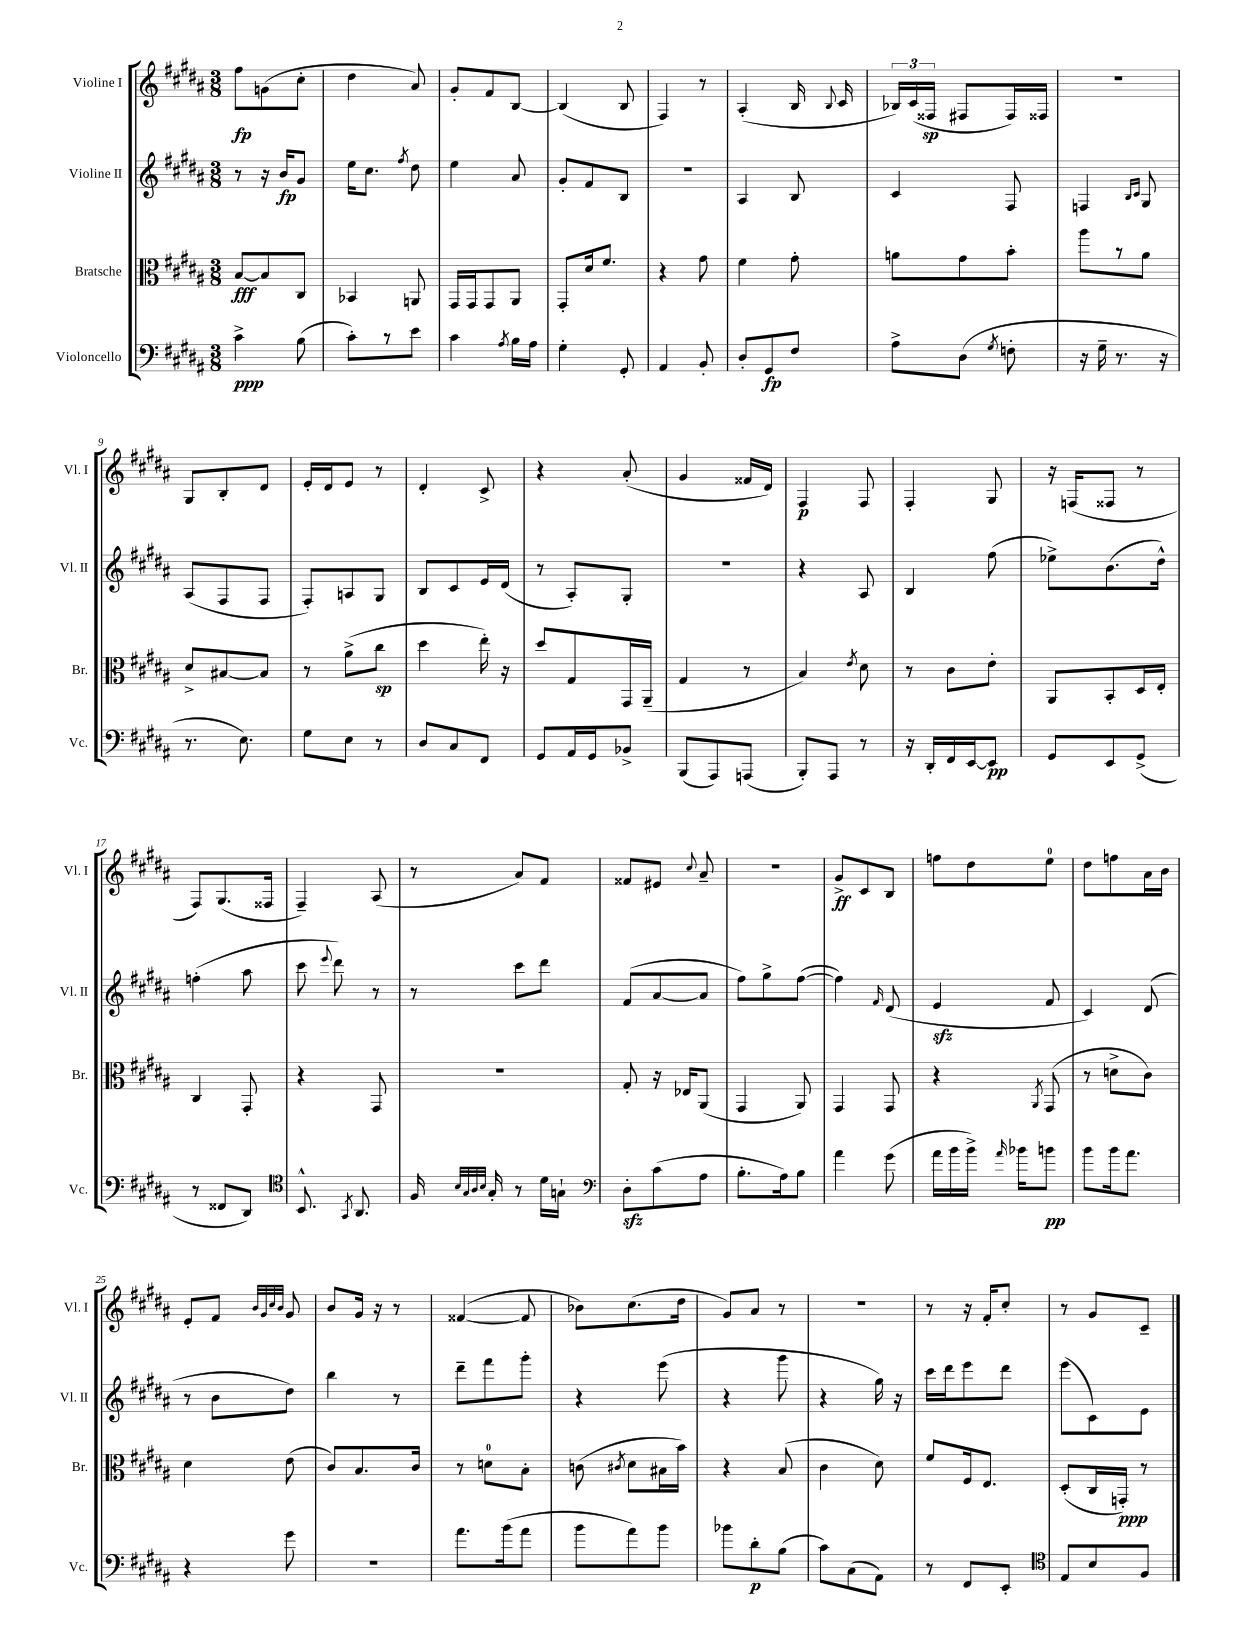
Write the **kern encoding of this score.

**kern	**dynam	**kern	**dynam	**kern	**dynam	**kern	**dynam
*part4	*part4	*part3	*part3	*part2	*part2	*part1	*part1
*staff4	*staff4	*staff3	*staff3	*staff2	*staff2	*staff1	*staff1
*I"Violoncello	*	*I"Bratsche	*	*I"Violine II	*	*I"Violine I	*
*I'Vc.	*	*I'Br.	*	*I'Vl. II	*	*I'Vl. I	*
*clefF4	*	*clefC3	*	*clefG2	*	*clefG2	*
*k[f#c#g#d#a#]	*	*k[f#c#g#d#a#]	*	*k[f#c#g#d#a#]	*	*k[f#c#g#d#a#]	*
*M3/8	*	*M3/8	*	*M3/8	*	*M3/8	*
=1	=1	=1	=1	=1	=1	=1	=1
4c#^\	ppp	[8B/L	fff	8r	.	8ff#\L	fp
.	.	8B/]	.	16r	.	(8gn\	.
.	.	.	.	16b/KL	fp	.	.
(8B\	.	8C#/J	.	8g#/J	.	8cc#'\J	.
=2	=2	=2	=2	=2	=2	=2	=2
8c#'\L)	.	4BB-X/	.	16ee\KL	.	4dd#\	.
.	.	.	.	8.cc#\J	.	.	.
8r	.	.	.	.	.	.	.
.	.	.	.	8qff#/	.	.	.
8e\J	.	8AAn/	.	8dd#\	.	8a#/)	.
=3	=3	=3	=3	=3	=3	=3	=3
4c#\	.	16GG#/LL	.	4ee\	.	8g#'/L	.
.	.	16GG#/J	.	.	.	.	.
.	.	8GG#/	.	.	.	8f#/	.
8qA#/	.	.	.	.	.	.	.
16B\LL	.	8AA#/J	.	8a#/	.	[8B/J	.
16A#\JJ	.	.	.	.	.	.	.
=4	=4	=4	=4	=4	=4	=4	=4
4G#'\	.	8GG#'/L	.	8g#'/L	.	(4B/]	.
.	.	16d#/k	.	8f#/	.	.	.
.	.	8.f#/J	.	.	.	.	.
8GG#'/	.	.	.	8B/J	.	8B/	.
=5	=5	=5	=5	=5	=5	=5	=5
4AA#/	.	4r	.	4.r	.	4F#/)	.
8BB'/	.	8g#\	.	.	.	8r	.
=6	=6	=6	=6	=6	=6	=6	=6
8D#'/L	.	4f#\	.	4A#/	.	(4A#'/	.
8GG#/	fp	.	.	.	.	.	.
8F#/J	.	8g#'\	.	8B/	.	16B/	.
.	.	.	.	.	.	8qqB/	.
.	.	.	.	.	.	16c#/	.
=7	=7	=7	=7	=7	=7	=7	=7
8A#^\L	.	8an\L	.	4c#/	.	24B-X/LL)	.
.	.	.	.	.	.	(24c#/	.
.	.	.	.	.	.	24F##X/JJ	sp
(8D#\J	.	8g#\	.	.	.	8F#X/L	.
8qG#/	.	.	.	.	.	.	.
8Fn'\	.	8b'\J	.	8F#/	.	16F#/L)	.
.	.	.	.	.	.	16F##X/JJ	.
=8	=8	=8	=8	=8	=8	=8	=8
16r	.	8aa#\L	.	4Fn/	.	4.r	.
16G#~\	.	.	.	.	.	.	.
8.r	.	8r	.	.	.	.	.
.	.	.	.	16qqB/LL	.	.	.
.	.	.	.	16qqc#/JJ	.	.	.
.	.	8a#\J	.	8G#/	.	.	.
16r	.	.	.	.	.	.	.
!!LO:LB:g=z
=9	=9	=9	=9	=9	=9	=9	=9
8.r	.	8d#^/L	.	(8A#/L	.	8G#/L	.
.	.	[8B#X/	.	8F#/	.	8B'/	.
8.E\)	.	.	.	.	.	.	.
.	.	8B#/J]	.	8F#/J	.	8d#/J	.
=10	=10	=10	=10	=10	=10	=10	=10
8G#\L	.	8r	.	8F#'/L)	.	16e'/LL	.
.	.	.	.	.	.	16d#/J	.
8E\J	.	(8a#^\L	.	8An/	.	8e/J	.
8r	.	8cc#\J	sp	8G#/J	.	8r	.
=11	=11	=11	=11	=11	=11	=11	=11
8D#/L	.	4dd#\	.	8B/L	.	4d#'/	.
8C#/	.	.	.	8c#/	.	.	.
8FF#/J	.	16ee'\)	.	16e/L	.	8c#^/	.
.	.	16r	.	(16d#/JJ	.	.	.
=12	=12	=12	=12	=12	=12	=12	=12
8GG#/L	.	8dd#/L	.	8r	.	4r	.
16AA#/L	.	8G#/	.	8A#'/L)	.	.	.
16GG#/J	.	.	.	.	.	.	.
8BB-X^/J	.	16GG#/L	.	8G#'/J	.	(8a#'/	.
.	.	(16AA#~/JJ	.	.	.	.	.
=13	=13	=13	=13	=13	=13	=13	=13
(8BBB/L	.	4G#/	.	4.r	.	4g#/	.
8AAA#/)	.	.	.	.	.	.	.
(8AAAn/J	.	8r	.	.	.	16f##X/LL	.
.	.	.	.	.	.	16d#/JJ)	.
=14	=14	=14	=14	=14	=14	=14	=14
8BBB'/L)	.	4B/)	.	4r	.	4F#/	p
8AAA#/J	.	.	.	.	.	.	.
.	.	8qe/	.	.	.	.	.
8r	.	8d#\	.	8A#/	.	8F#/	.
=15	=15	=15	=15	=15	=15	=15	=15
16r	.	8r	.	4B/	.	4F#'/	.
16DD#'/LL	.	.	.	.	.	.	.
16FF#/	.	8c#\L	.	.	.	.	.
[16EE/J	.	.	.	.	.	.	.
8EE/J]	pp	8e'\J	.	(8ff#\	.	8G#/	.
=16	=16	=16	=16	=16	=16	=16	=16
8GG#/L	.	8AA#/L	.	8ee-X^\L)	.	16r	.
.	.	.	.	.	.	(16Fn/KL	.
8EE/	.	8BB'/	.	(8.b\	.	8F##X/J	.
(8GG#^/J	.	16D#/L	.	.	.	8r	.
.	.	16E'/JJ	.	16dd#^^\Jk)	.	.	.
!!LO:LB:g=z
=17	=17	=17	=17	=17	=17	=17	=17
8r	.	4C#/	.	(4ffn'\	.	8F#/L)	.
8FF##X/L	.	.	.	.	.	(8.G#/	.
8DD#/J)	.	8GG#'/	.	8aa#\	.	.	.
.	.	.	.	.	.	16F##X/Jk	.
=18	=18	=18	=18	=18	=18	=18	=18
*clefC4	*	*	*	*	*	*	*
8.BB^^/	.	4r	.	8ccc#\	.	4F#~/)	.
.	.	.	.	8qqeee/	.	.	.
.	.	.	.	8ddd#\)	.	.	.
8qGG#/	.	.	.	.	.	.	.
8.AA#/	.	.	.	.	.	.	.
.	.	8GG#/	.	8r	.	(8A#/	.
=19	=19	=19	=19	=19	=19	=19	=19
16F#/	.	4.r	.	8r	.	8r	.
32qqB/LLL	.	.	.	.	.	.	.
32qqG#/	.	.	.	.	.	.	.
32qqA#/	.	.	.	.	.	.	.
32qqB/JJJ	.	.	.	.	.	.	.
16G#'/	.	.	.	.	.	.	.
8r	.	.	.	8ccc#\L	.	8a#/L)	.
16d#\LL	.	.	.	8ddd#\J	.	8f#/J	.
16Gn`\JJ	.	.	.	.	.	.	.
=20	=20	=20	=20	=20	=20	=20	=20
*clefF4	*	*	*	*	*	*	*
8D#zz'\L	.	8G#'/	.	(8f#/L	.	8f##X/L	.
(8c#\	.	16r	.	[8a#/	.	8e#X/J	.
.	.	16E-X/KL	.	.	.	.	.
.	.	.	.	.	.	8qqcc#/	.
8A#\J	.	(8AA#/J	.	8a#/J]	.	8a#~/	.
=21	=21	=21	=21	=21	=21	=21	=21
8.B'\L	.	4GG#/	.	8ff#\L)	.	4.r	.
.	.	.	.	8gg#^\	.	.	.
16A#\k)	.	.	.	.	.	.	.
8B\J	.	8AA#/)	.	([8ff#\J	.	.	.
=22	=22	=22	=22	=22	=22	=22	=22
4a#\	.	4GG#/	.	4ff#\])	.	8g#^/L	ff
.	.	.	.	.	.	8c#/	.
.	.	.	.	16qqf#/	.	.	.
(8g#\	.	8GG#/	.	(8d#/	.	8B/J	.
=23	=23	=23	=23	=23	=23	=23	=23
16a#\LL	.	4r	.	4ezz/	.	8ffn\L	.
16b\	.	.	.	.	.	.	.
16b^\JJ)	.	.	.	.	.	8dd#\	.
16qqa#/	.	.	.	.	.	.	.
16b-X\KL	.	.	.	.	.	.	.
.	.	8qAA#/	.	.	.	.	.
8bn\J	pp	(8GG#/	.	8f#/	.	8ee\J	.
=24	=24	=24	=24	=24	=24	=24	=24
8b\L	.	8r	.	4c#/)	.	8dd#\L	.
16b\k	.	8dn^\L	.	.	.	8ffn\	.
8.a#\J	.	.	.	.	.	.	.
.	.	8c#\J)	.	(8d#/	.	16a#\L	.
.	.	.	.	.	.	16b\JJ	.
!!LO:LB:g=z
=25	=25	=25	=25	=25	=25	=25	=25
4r	.	4d#\	.	8r	.	8e'/L	.
.	.	.	.	8b\L	.	8f#/J	.
.	.	.	.	.	.	32qqb/LLL	.
.	.	.	.	.	.	32qqg#/	.
.	.	.	.	.	.	32qqcc#/	.
.	.	.	.	.	.	32qqb/JJJ	.
8g#\	.	(8e\	.	8dd#\J)	.	8g#/	.
=26	=26	=26	=26	=26	=26	=26	=26
4.r	.	8c#/L)	.	4bb\	.	8b/L	.
.	.	8.B/	.	.	.	16g#/Jk	.
.	.	.	.	.	.	16r	.
.	.	.	.	8r	.	8r	.
.	.	16c#/Jk	.	.	.	.	.
=27	=27	=27	=27	=27	=27	=27	=27
8.a#\L	.	8r	.	8ddd#~\L	.	([4f##X/	.
.	.	8dn\L	.	8fff#\	.	.	.
(16b\k	.	.	.	.	.	.	.
8a#\J	.	8B'\J	.	8ggg#'\J	.	8f##/]	.
=28	=28	=28	=28	=28	=28	=28	=28
8b\L	.	(8cn\	.	4r	.	8b-X\L)	.
.	.	8qc#X/	.	.	.	.	.
8a#\)	.	8d#\L	.	.	.	(8.cc#\	.
8b\J	.	16B#X\L	.	(8eee\	.	.	.
.	.	16b\JJ)	.	.	.	16dd#\Jk	.
=29	=29	=29	=29	=29	=29	=29	=29
8b-X\L	.	4r	.	4r	.	8g#/L)	.
8d#'\	p	.	.	.	.	8a#/J	.
(8B\J	.	(8B/	.	8ggg#\	.	8r	.
=30	=30	=30	=30	=30	=30	=30	=30
8c#\L)	.	4c#\	.	4r	.	4.r	.
(8C#\	.	.	.	.	.	.	.
8AA#\J)	.	8d#\)	.	16gg#\)	.	.	.
.	.	.	.	16r	.	.	.
=31	=31	=31	=31	=31	=31	=31	=31
8r	.	8f#/L	.	16ccc#\LL	.	8r	.
.	.	.	.	16ddd#\J	.	.	.
8FF#/L	.	16F#/k	.	8eee\	.	16r	.
.	.	8.E/J	.	.	.	16f#'/KL	.
8EE'/J	.	.	.	8ddd#\J	.	8cc#'/J	.
=32	=32	=32	=32	=32	=32	=32	=32
*clefC4	*	*	*	*	*	*	*
8E/L	.	(8D#'/L	.	(8eee\L	.	8r	.
8B/	.	16C#/L	.	8c#\)	.	8g#/L	.
.	.	16GGn'/JJ)	ppp	.	.	.	.
8F#/J	.	8r	.	8e\J	.	8c#~/J	.
==	==	==	==	==	==	==	==
*-	*-	*-	*-	*-	*-	*-	*-
